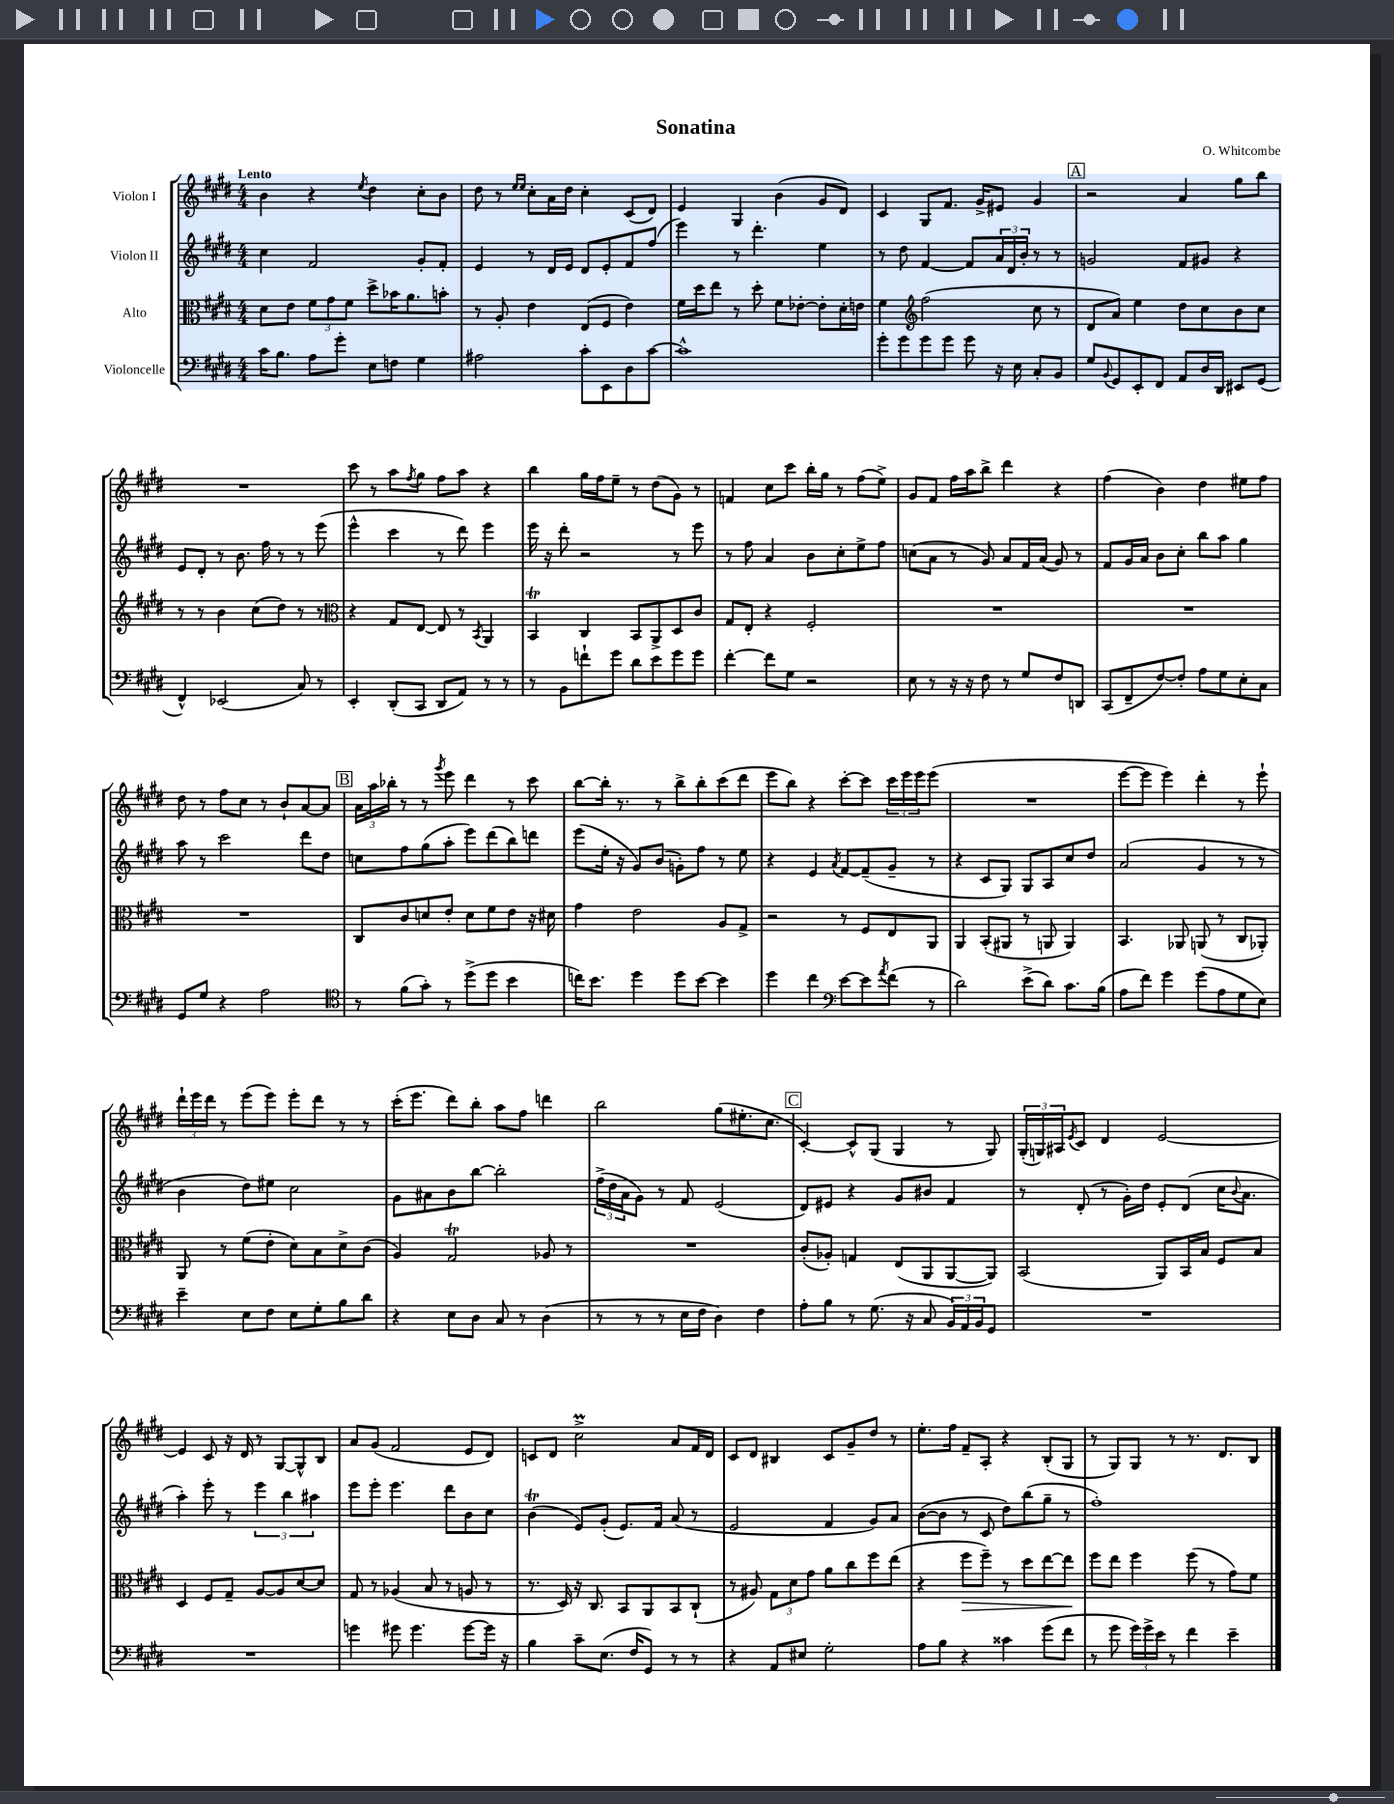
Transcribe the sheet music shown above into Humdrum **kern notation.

**kern	**kern	**dynam	**kern	**kern
*part4	*part3	*part3	*part2	*part1
*staff4	*staff3	*staff3	*staff2	*staff1
*I"Violoncelle	*I"Alto	*	*I"Violon II	*I"Violon I
*clefF4	*clefC3	*	*clefG2	*clefG2
*k[f#c#g#d#]	*k[f#c#g#d#]	*	*k[f#c#g#d#]	*k[f#c#g#d#]
*M4/4	*M4/4	*	*M4/4	*M4/4
=1	=1	=1	=1	=1
!	!	!	!	!LO:TX:a:B:t=Lento
16c#\KL	8d#\L	.	4cc#\	4b\
8.B\J	.	.	.	.
.	8e\J	.	.	.
8A\L	12f#\L	.	2f#/	4r
.	12g#\	.	.	.
8g#'\J	.	.	.	.
.	12f#\J	.	.	.
.	.	.	.	8qee/
8E\L	8dd#^\L	.	.	4dd#\
8Fn\J	16b-X\K	.	.	.
.	8.a\	.	.	.
4G#\	.	.	8g#'/L	8cc#'\L
.	8bn'\J	.	8f#'/J	8b\J
=2	=2	=2	=2	=2
2A#X\	8r	.	4e/	8dd#\
.	8A'/	.	.	8r
.	.	.	.	16qqee/LL
.	.	.	.	16qqee/JJ
.	4e\	.	8r	8cc#'\L
.	.	.	16d#/LL	16a\L
.	.	.	16e/JJ	16dd#\JJ
8c#'\L	(8E/L	.	8d#/L	4cc#'\
8EE\	8F#/J	.	8e'/	.
8D#\	4e\)	.	8f#/	(8c#/L
[8c#\J	.	.	(8ff#/J	8d#/J)
=3	=3	=3	=3	=3
1c#^^]	16f#\LL	.	4eee\)	4e/
.	16dd#\J	.	.	.
.	8ee\J	.	.	.
.	8r	.	8r	4G#/
.	8dd#'\	.	4.ddd#'\	.
.	8f#\L	.	.	(4b\
.	[8e-X'\J	.	.	.
.	8e-'\L]	.	4ee\	8g#/L
.	16d#'\L	.	.	8d#/J)
.	16en\JJ	.	.	.
=4	=4	=4	=4	=4
8g#'\L	4f#\	.	8r	4c#/
8g#\	.	.	8dd#\	.
*	*clefG2	*	*	*
8g#\	(2ff#\	.	[4f#/	8G#/L
8g#\J	.	.	.	8.f#/J
8g#\	.	.	8f#/L]	.
.	.	.	.	16g#^/KL
16r	.	.	24a/L	8e#X/J
.	.	.	24d#/	.
16E\	.	.	.	.
.	.	.	24b'/JJ	.
8C#'/L	8cc#\	.	8r	4g#/
8BB/J	8r	.	8r	.
!!LO:REH:place=s1:t=A
=5	=5	=5	=5	=5
8G#/L	8d#/L	.	2gn/	2r
8qqBB/	.	.	.	.
8GG#/	8a/J)	.	.	.
8EE'/	4ee\	.	.	.
8FF#/J	.	.	.	.
8AA/L	8dd#\L	.	8f#/L	4a/
16D#/L	8cc#\	.	8g#X/J	.
16DD#/JJ	.	.	.	.
8EE#X/L	8b\	.	4r	8gg#\L
(8GG#/J	8cc#\J	.	.	8bb\J
!!LO:LB:g=z
=6	=6	=6	=6	=6
4FF#^^/)	8r	.	8e/L	1r
.	8r	.	8d#'/J	.
(2EE-X/	4b\	.	8r	.
.	.	.	8.b\	.
.	(8cc#\L	.	.	.
.	.	.	16ff#\	.
.	8dd#\J)	.	8r	.
8C#/)	8r	.	8r	.
8r	8r	.	(8eee\	.
=7	=7	=7	=7	=7
*	*clefC3	*	*	*
4EE'/	4r	.	4eee^^\	8ccc#\
.	.	.	.	8r
(8DD#'/L	8G#/L	.	4ccc#\	8aa\L
.	.	.	.	8qff#/
8CC#/J	[8E/J	.	.	8gg#\J
8DD#/L	8E/]	.	8r	8ff#\L
8AA/J)	8r	.	8ddd#\)	8aa\J
.	8qBB/	.	.	.
8r	4AA/	.	4eee\	4r
8r	.	.	.	.
=8	=8	=8	=8	=8
8r	4BBT/	.	16eee\	4bb\
.	.	.	16r	.
8BB\L	.	.	8ddd#'\	.
8fn`\	4C#/	.	2r	16gg#\LL
.	.	.	.	16ff#\J
8g#\J	.	.	.	8ee~\J
8d#\L	8BB/L	.	.	8r
8e\	8AA^/	.	.	(8dd#\L
8g#\	8D#/	.	8r	8g#\J)
8g#\J	8c#/J	.	8eee\	8r
=9	=9	=9	=9	=9
[4f#'\	8G#/L	.	8r	4fn/
.	8E'/J	.	8ff#\	.
8f#\L]	4r	.	4a/	8cc#\L
8G#\J	.	.	.	8ccc#\J
2r	2F#'/	.	8b\L	16bb'\LL
.	.	.	.	16gg#\JJ
.	.	.	8cc#'\	8r
.	.	.	8ee^\	(8ff#\L
.	.	.	8ff#\J	8ee^\J)
=10	=10	=10	=10	=10
8E\	1r	.	(8ccn\L	8g#/L
8r	.	.	8a\J	8f#/J
16r	.	.	8r	16ff#\LL
16r	.	.	.	16aa\J
8F#\	.	.	8g#/)	8bb^\J
8r	.	.	8a/L	4ddd#\
8G#/L	.	.	16f#/L	.
.	.	.	(16a/JJ	.
8F#/	.	.	8g#/)	4r
8DDn/J	.	.	8r	.
=11	=11	=11	=11	=11
(8CC#/L	1r	.	8f#/L	(4ff#\
8FF#~/	.	.	16g#/L	.
.	.	.	16a/JJ	.
[8F#/)	.	.	8b\L	4b\)
8F#'/J]	.	.	8cc#'\J	.
8A\L	.	.	8bb\L	4dd#\
8G#\	.	.	8aa\J	.
8E'\	.	.	4gg#\	8ee#X\L
8C#\J	.	.	.	8ff#\J
!!LO:LB:g=z
=12	=12	=12	=12	=12
8GG#/L	1r	.	8aa\	8dd#\
8G#/J	.	.	8r	8r
4r	.	.	2ccc#\	8ff#\L
.	.	.	.	8cc#\J
2A\	.	.	.	8r
.	.	.	.	8b`/L
.	.	.	8ddd#\L	[8a/
.	.	.	8dd#\J	8a/J]
!!LO:REH:place=s1:t=B
=13	=13	=13	=13	=13
*clefC4	*	*	*	*
8r	8C#/L	.	8ccn\L	24a\LL
.	.	.	.	24aa\
.	.	.	.	24bb-X'\JJ
(8f#\L	8c#/	.	8ff#\	8r
8g#'\J)	8dn/	.	(8gg#\	8r
.	.	.	.	8qggg#/
8r	8e'/J	.	8aa'\J	8eee\
(8dd#^\L	8d\L	.	8eee\L)	4ddd#\
8dd#\J	8f#\	.	(8ddd#\	.
4b\	8e\J	.	8bb\)	8r
.	16r	.	8dddn\J	8ccc#\
.	16d#X\	.	.	.
=14	=14	=14	=14	=14
16ccn\KL)	4g#\	.	(8eee\L	[8bb\L
8.b\J	.	.	.	.
.	.	.	16ee'\Jk	16bb'\Jk]
.	.	.	16r	8.r
4dd#\	2e\	.	8g#/L)	.
.	.	.	(8b/J	8r
8dd#\L	.	.	8gn'\L)	8bb^\L
[8b\J	.	.	8ff#\J	8bb'\
4b\]	8A/L	.	8r	(8ccc#\
.	8G#^/J	.	8ee\	8ddd#\J
=15	=15	=15	=15	=15
4dd#\	2r	.	4r	8eee\L
.	.	.	.	8bb\J)
4cc#\	.	.	4e/	4r
*clefF4	*	*	*	*
.	.	.	8qa/	.
[8e\L	8r	.	[8f#/L	[8ccc#'\L
8e\]	8F#/L	.	(8f#~/]	8ccc#\J]
8qa/	.	.	.	.
(8f#\J	8E/	.	8g#~/J	24ccc#\LL
.	.	.	.	24eee\
.	.	.	.	24eee\J
8r	8AA/J	.	8r	(8eee\J
=16	=16	=16	=16	=16
2d#\)	4AA/	.	4r	1r
.	(8BB'/L	.	8c#/L	.
.	8AA#X/J	.	8G#/J)	.
(8e^\L	8r	.	8G#/L	.
8d#\J)	8AAn/	.	8A/	.
8.c#\L	4AA/)	.	8cc#/	.
.	.	.	8dd#/J	.
(16B\Jk	.	.	.	.
=17	=17	=17	=17	=17
8A\L	4.BB/	.	(2a/	[8eee\L
8f#\J)	.	.	.	8eee\J]
4g#\	.	.	.	4eee\)
.	8AA-X/	.	.	.
(8g#\L	(8AAn/	.	4g#/	4ddd#'\
8A\	8r	.	.	.
8G#\	8C#/L	.	8r	8r
8E\J)	8AA-X'/J)	.	8r	8eee`\
!!LO:LB:g=z
=18	=18	=18	=18	=18
4e~\	8AA/	.	4b\	24ddd#`\LL
.	.	.	.	24eee\
.	.	.	.	24ddd#\JJ
.	8r	.	.	8r
8E\L	(8f#\L	.	8dd#\L)	(8eee\L
8F#\J	8e'\J	.	8ee#X\J	8eee\J)
8E\L	8d#\L)	.	2cc#\	8eee'\L
8G#'\	8B\	.	.	8ddd#\J
8B\	8d#^\	.	.	8r
8d#\J	(8c#\J	.	.	8r
=19	=19	=19	=19	=19
4r	4A/)	.	8g#\L	(16ccc#'\KL
.	.	.	.	8.eee\J
.	.	.	8a#X\	.
8E\L	2G#t/	.	8b\	8ddd#\L)
8D#\J	.	.	[8bb\J	8bb'\J
8C#/	.	.	2bb'\]	8aa\L
8r	.	.	.	8ff#\J
(4D#\	8A-X/	.	.	4dddn\
.	8r	.	.	.
=20	=20	=20	=20	=20
8r	1r	.	(24ff#^\LL	2bb\
.	.	.	24dd#\	.
.	.	.	24a\J	.
8r	.	.	8g#\J)	.
8r	.	.	8r	.
16E\LL	.	.	8f#/	.
16F#\JJ	.	.	.	.
4D#\)	.	.	(2e/	(8gg#\L
.	.	.	.	8.ee#X'\
4F#\	.	.	.	.
.	.	.	.	8.cc#\J
!!LO:REH:place=s1:t=C
=21	=21	=21	=21	=21
8A'\L	(8c#'/L	.	8d#/L)	[4c#'/)
8B\J	8A-X'/J)	.	8e#X/J	.
8r	4Gn/	.	4r	8c#^^/L]
(8.G#\	.	.	.	(8G#/J
.	(8E/L	.	8g#/L	4G#/
16r	.	.	.	.
8C#/	8AA/	.	8b#X/J	.
24BB/LL)	[8AA/	.	4f#/	8r
24AA/	.	.	.	.
24BB/J	.	.	.	.
8GG#/J	8AA/J])	.	.	8G#/)
=22	=22	=22	=22	=22
1r	(2BB/	.	8r	(24G#'/LL
.	.	.	.	24Gn/)
.	.	.	.	24A#X/J
.	.	.	.	8qe/
.	.	.	(8d#'/	8c#/J
.	.	.	8r	4d#/
.	.	.	16g#'\LL)	.
.	.	.	16dd#\JJ	.
.	8AA/L)	.	8e'/L	[2e/
.	16BB/L	.	(8d#/J	.
.	16B/JJ	.	.	.
.	8F#/L	.	16cc#\KL	.
.	.	.	8qqb/	.
.	.	.	8.a\J	.
.	8B/J	.	.	.
!!LO:LB:g=z
=23	=23	=23	=23	=23
1r	4D#/	.	4aa'\)	4e/]
.	8F#/L	.	8eee'\	8c#/
.	8G#~/J	.	8r	16r
.	.	.	.	16d#/
.	[8A/L	.	6eee\	8r
.	8A/]	.	.	[8G#/L
.	.	.	6bb\	.
.	[8d#/	.	.	8G#^^/]
.	.	.	6aa#X\	.
.	8d#/J]	.	.	8B/J
=24	=24	=24	=24	=24
4gn\	8G#/	.	8eee\L	8a/L
.	8r	.	8eee'\J	(8g#/J
8g#X\	(4A-X/	.	4.eee\	2f#/
4.g#\	.	.	.	.
.	8B/	.	.	.
.	8r	.	8ddd#\L	.
[8g#\L	8An/	.	8b\	8e/L
16g#\Jk]	8r	.	8cc#\J	8d#/J)
16r	.	.	.	.
=25	=25	=25	=25	=25
4B\	8.r	.	(4bT\	8cn/L
.	.	.	.	8d#/J
.	16D#/)	.	.	.
8c#~\L	16r	.	8e/L)	2cc#M^\
.	8.C#/	.	.	.
(8.E\J	.	.	(8g#'/J	.
.	8BB/L	.	8.e/L)	.
16F#/KL	.	.	.	.
8GG#/J)	8AA/	.	.	.
.	.	.	16f#/Jk	.
8r	8BB/	.	(8a/	8a/L
8r	(8C#`/J	.	8r	16f#/L
.	.	.	.	16d#/JJ
=26	=26	=26	=26	=26
4r	8r	.	2e/	8c#/L
.	8A#X/)	.	.	8d#/J
8AA/L	12G#\L	.	.	4B#X/
.	12d#\	.	.	.
8E#X/J	.	.	.	.
.	12g#\J	.	.	.
2G#'\	8a\L	.	4f#/	8c#/L
.	8cc#\	.	.	8g#~/
.	8ff#\	.	8g#/L)	8dd#/J
.	(8ee\J	.	8a/J	8r
=27	=27	=27	=27	=27
8A\L	4r	.	([8b\L	8.ee'\L
8B\J	.	.	8b\J]	.
.	.	.	.	16ff#\Jk
!	!	!LO:HP:b	!	!
4r	8ff#\L	>	8r	8f#~/L
.	8ff#~\J)	.	8c#/	8A'/J
4c##X\	8r	.	8dd#\L)	4r
.	8dd#\L	.	(8bb\	.
(8g#\L	[8ee\	.	8gg#~\J	(8B'/L
8f#\J	8ee\J]	.	8r	8G#/J
.	.	]	.	.
=28	=28	=28	=28	=28
8r	8ff#\L	.	1ff#')	8r
8g#\	8ee\J	.	.	8G#/L)
24g#\LL)	4ff#\	.	.	8G#/J
24g#^\	.	.	.	.
24e\JJ	.	.	.	.
8r	.	.	.	8r
4f#\	(8ff#\	.	.	8.r
.	8r	.	.	.
.	.	.	.	8.d#/L
4e~\	8g#\L)	.	.	.
.	8f#\J	.	.	8B/J
==	==	==	==	==
*-	*-	*-	*-	*-
